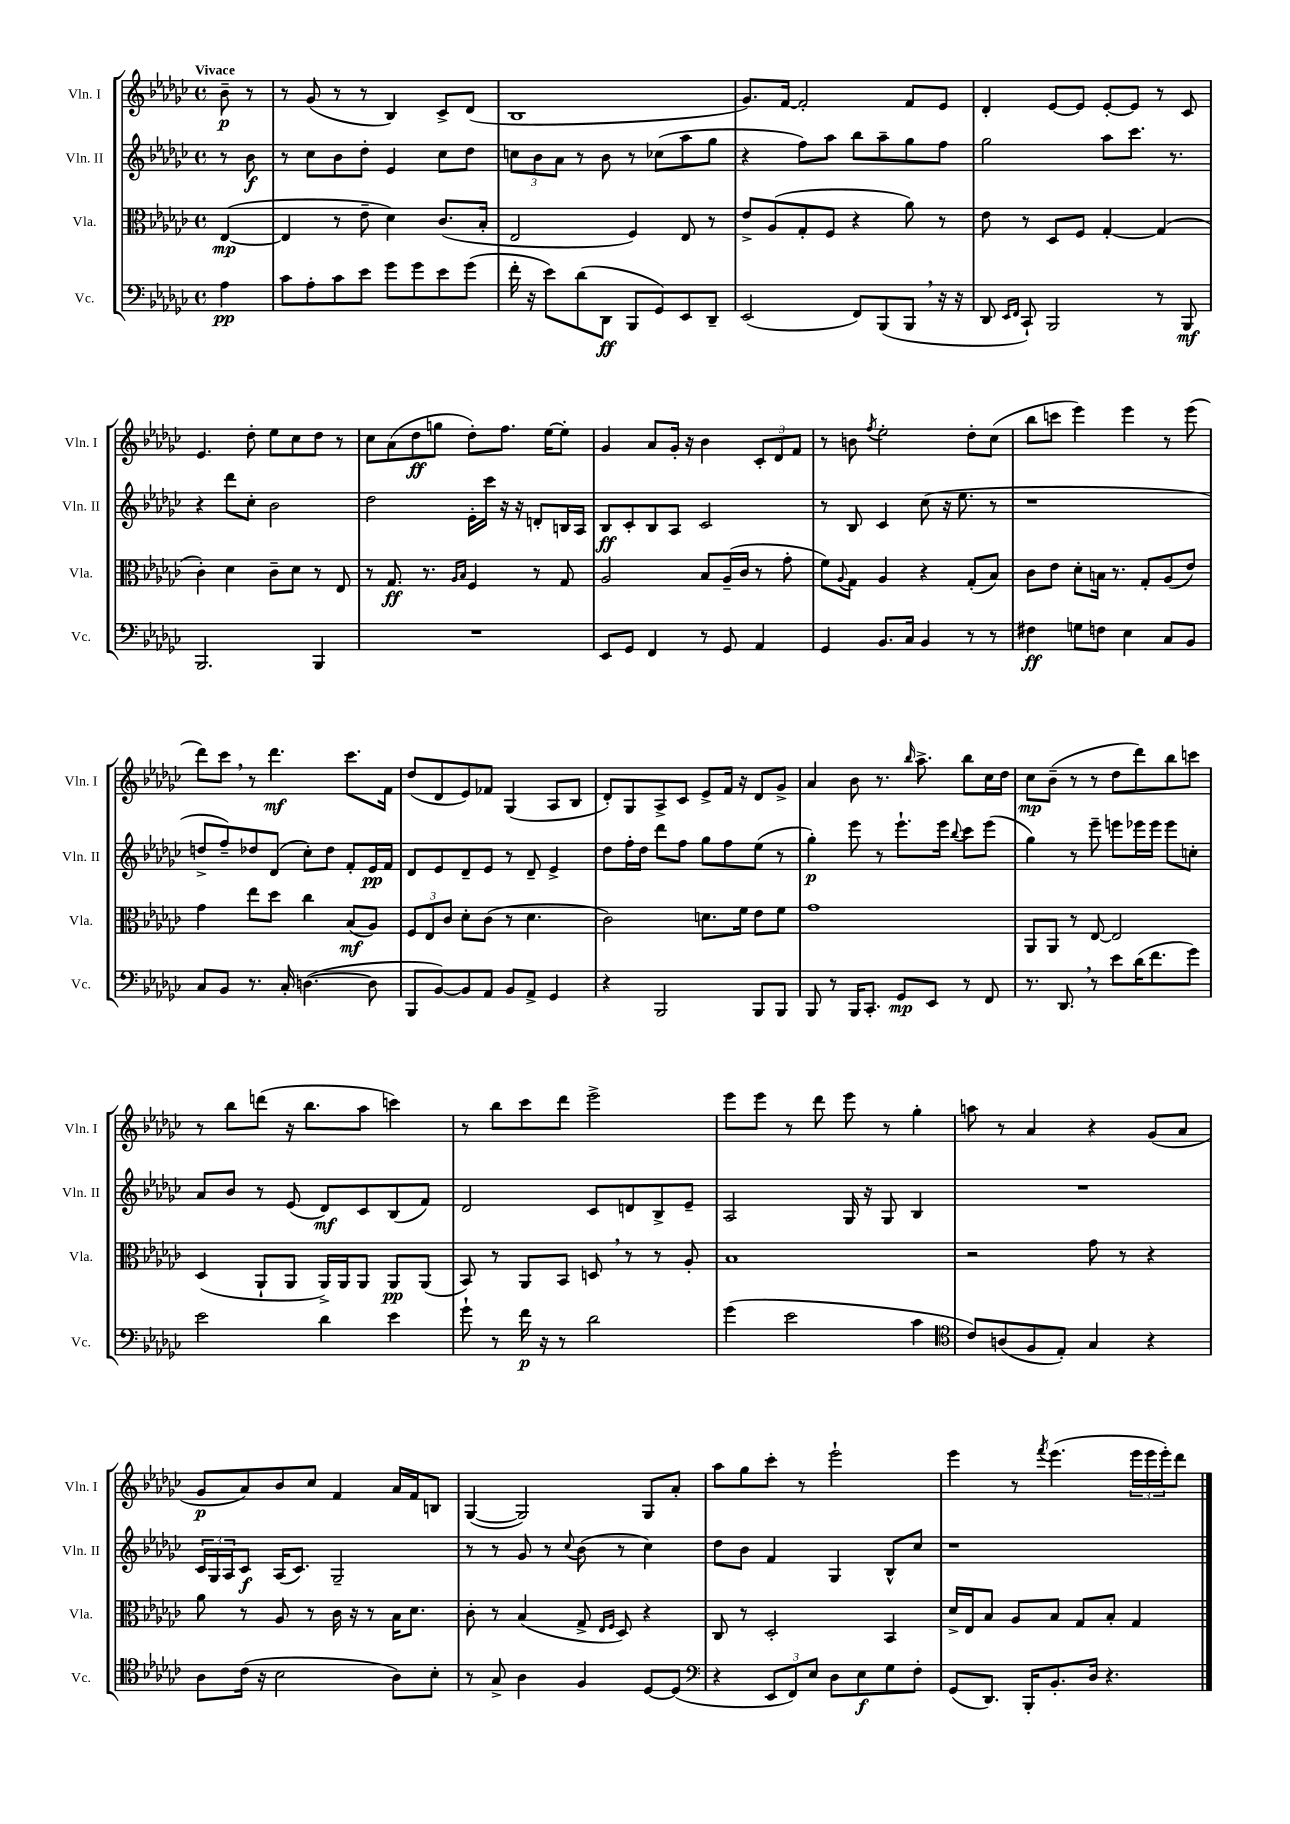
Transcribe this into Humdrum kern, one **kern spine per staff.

**kern	**kern	**kern	**kern
*staff4	*staff3	*staff2	*staff1
*clefF4	*clefC3	*clefG2	*clefG2
*k[b-e-a-d-g-c-]	*k[b-e-a-d-g-c-]	*k[b-e-a-d-g-c-]	*k[b-e-a-d-g-c-]
*M4/4	*M4/4	*M4/4	*M4/4
*met(c)	*met(c)	*met(c)	*met(c)
4A-	([4E-	8r	8b-~
.	.	8b-	8r
=	=	=	=
8c-	4E-]	8r	8r
8A-'	.	8cc-	(8g-
8c-	8r	8b-	8r
8e-	8e-~	8dd-'	8r
8g-	4d-)	4e-	4B-)
8g-	.	.	.
8e-	(8.c-	8cc-	8c-^
(8g-	.	8dd-	(8d-
.	16B-'	.	.
=	=	=	=
16f'	2E-	12cc	1B-
16r	.	.	.
.	.	12b-	.
8e-)	.	.	.
.	.	12a-	.
(8d-	.	8r	.
8DD-	.	8b-	.
8BBB-	4F)	8r	.
8GG-)	.	(8cc-	.
8EE-	8E-	8aa-	.
8DD-~	8r	8gg-	.
=	=	=	=
(2EE-	8e-^	4r	8.g-)
.	(8A-	.	.
.	.	.	[16f
.	8G-'	8ff)	2f']
.	8F	8aa-	.
8FF)	4r	8bb-	.
(8BBB-	.	8aa-~	.
8BBB-	8a-)	8gg-	8f
16r	8r	8ff	8e-
16r	.	.	.
=	=	=	=
8DD-	8e-	2gg-	4d-'
16qqEE-	.	.	.
16qqFF	.	.	.
8CC-`)	8r	.	.
2BBB-	8D-	.	[8e-
.	8F	.	8e-]
.	[4G-'	8aa-	[8e-'
.	.	8.ccc-	8e-]
8r	(4G-]	.	8r
.	.	8.r	.
8BBB-	.	.	8c-
=	=	=	=
2.BBB-	4c-')	4r	4.e-
.	4d-	8ddd-	.
.	.	8cc-'	8dd-'
.	8c-~	2b-	8ee-
.	8d-	.	8cc-
4BBB-	8r	.	8dd-
.	8E-	.	8r
=	=	=	=
1r	8r	2dd-	8cc-
.	8.G-	.	(8a-
.	.	.	8dd-
.	8.r	.	.
.	.	.	8gg
.	16qqA-	.	.
.	16qqB-	.	.
.	4F	16e-'	8dd-')
.	.	16ccc-	.
.	.	16r	8.ff
.	.	16r	.
.	8r	8d'	.
.	.	.	[16ee-
.	8G-	16B	8ee-']
.	.	16A-	.
=	=	=	=
8EE-	2A-	8B-	4g-
8GG-	.	8c-'	.
4FF	.	8B-	8a-
.	.	8A-	16g-'
.	.	.	16r
8r	8B-	2c-	4b-
8GG-	(16A-~	.	.
.	16c-	.	.
4AA-	8r	.	12c-'
.	.	.	12d-
.	8g-'	.	.
.	.	.	12f
=	=	=	=
4GG-	8f)	8r	8r
.	8qqA-	.	.
.	8G-	8B-	8b
.	.	.	8qff
8.BB-	4A-	4c-	2ee-'
16C-	.	.	.
4BB-	4r	(8cc-	.
.	.	16r	.
.	.	8.ee-	.
8r	(8G-'	.	8dd-'
8r	8B-)	8r	(8cc-
=	=	=	=
4F#	8c-	1r	8bb-
.	8e-	.	8ccc
8G	8d-'	.	4eee-)
8F	16B	.	.
.	8.r	.	.
4E-	.	.	4eee-
.	8G-'	.	.
8C-	(8A-	.	8r
8BB-	8e-)	.	(8eee-
=	=	=	=
8C-	4g-	8dd^	8ddd-)
8BB-	.	8ff~)	8ccc-
8.r	8ee-	8dd-	8r
.	8dd-	(8d-	4.ddd-
16C-'	.	.	.
([4.D	4cc-	8cc-')	.
.	.	8dd-	.
.	(8B-	8f'	8.ccc-
8D]	8A-)	16e-	.
.	.	16f	16f
=	=	=	=
8BBB-	12F	8d-	(8dd-
.	12E-	.	.
[8BB-)	.	8e-	8d-
.	12c-	.	.
8BB-]	8d-'	8d-~	8e-)
8AA-	(8c-	8e-	8f-
8BB-	8r	8r	(4G-
8AA-^	4.d-	8d-~	.
4GG-	.	4e-^	8A-
.	.	.	8B-
=	=	=	=
4r	2c-)	8dd-	8d-')
.	.	16ff'	8G-
.	.	16dd-	.
2BBB-	.	8ddd-	8A-^
.	.	8ff	8c-
.	8.d	8gg-	8e-^
.	.	8ff	16f
.	16f	.	16r
8BBB-	8e-	(8ee-	8d-
8BBB-	8f	8r	8g-^
=	=	=	=
8BBB-	1g-	4gg-')	4a-
8r	.	.	.
16BBB-	.	8eee-	8b-
8.CC-'	.	.	.
.	.	8r	8.r
8GG-	.	8.eee-`	.
.	.	.	16qqbb-
.	.	.	8.aa-^
8EE-	.	.	.
.	.	16eee-	.
.	.	8qqbb-	.
8r	.	8ccc-	8bb-
8FF	.	(8eee-	16cc-
.	.	.	16dd-
=	=	=	=
8.r	8AA-	4gg-)	8cc-
.	8AA-	.	(8b-~
8.DD-	.	.	.
.	8r	8r	8r
8r	[8E-	8eee-~	8r
8e-	2E-]	8eee	8dd-
(16d-	.	16eee-	8ddd-)
8.f	.	16eee-	.
.	.	8eee-	8bb-
8g-)	.	8cc'	8ccc
=	=	=	=
2e-	(4D-	8a-	8r
.	.	8b-	8bb-
.	8AA-`	8r	(8ddd
.	8AA-	(8e-	16r
.	.	.	8.bb-
4d-	16AA-^)	8d-)	.
.	16AA-	.	.
.	8AA-	8c-	8aa-
4e-	8AA-	(8B-	4ccc)
.	(8AA-	8f)	.
=	=	=	=
8g-`	8BB-)	2d-	8r
8r	8r	.	8bb-
16f	8AA-	.	8ccc-
16r	.	.	.
8r	8BB-	.	8ddd-
2d-	8D	8c-	2eee-^
.	8r	8d	.
.	8r	8B-^	.
.	8A-'	8e-~	.
=	=	=	=
(4g-	1B-	2A-	8eee-
.	.	.	8eee-
2e-	.	.	8r
.	.	.	8ddd-
.	.	16G-	8eee-
.	.	16r	.
.	.	8G-	8r
4c-	.	4B-	4gg-'
=	=	=	=
*clefC4	*	*	*
8c-)	2r	1r	8aa
(8A	.	.	8r
8F	.	.	4a-
8E-')	.	.	.
4G-	8g-	.	4r
.	8r	.	.
4r	4r	.	(8g-
.	.	.	8a-
=	=	=	=
8A-	8a-	24c-	8g-
.	.	24G-	.
.	.	24A-	.
(16c-	8r	8c-	8a-)
16r	.	.	.
2B-	8A-	(16A-	8b-
.	.	8.c-)	.
.	8r	.	8cc-
.	16c-	2G-~	4f
.	16r	.	.
.	8r	.	.
8A-)	16B-	.	16a-
.	8.d-	.	16f
8B-'	.	.	8B
=	=	=	=
8r	8c-'	8r	([4G-
8G-^	8r	8r	.
4A-	(4B-	8g-	2G-])
.	.	8r	.
.	.	8qqcc-	.
4F	8G-^	(8b-	.
.	16qqE-	.	.
.	16qqF	.	.
.	8D-)	8r	.
[8D-	4r	4cc-)	8G-
(8D-]	.	.	8a-'
=	=	=	=
*clefF4	*	*	*
4r	8C-	8dd-	8aa-
.	8r	8b-	8gg-
12EE-	2D-'	4f	8ccc-'
12FF)	.	.	.
.	.	.	8r
12E-	.	.	.
8D-	.	4G-	2eee-`
8E-	.	.	.
8G-	4BB-	8B-^^	.
8F'	.	8cc-	.
=	=	=	=
(8GG-	16d-^	1r	4eee-
.	16E-	.	.
8.DD-)	8B-	.	.
.	8A-	.	8r
16BBB-'	.	.	.
.	.	.	8qfff
8.BB-'	8B-	.	(4.eee-
.	8G-	.	.
16D-	.	.	.
4.r	8B-'	.	.
.	4G-	.	24eee-
.	.	.	24eee-
.	.	.	24eee-')
.	.	.	8ddd-
==	==	==	==
*-	*-	*-	*-
